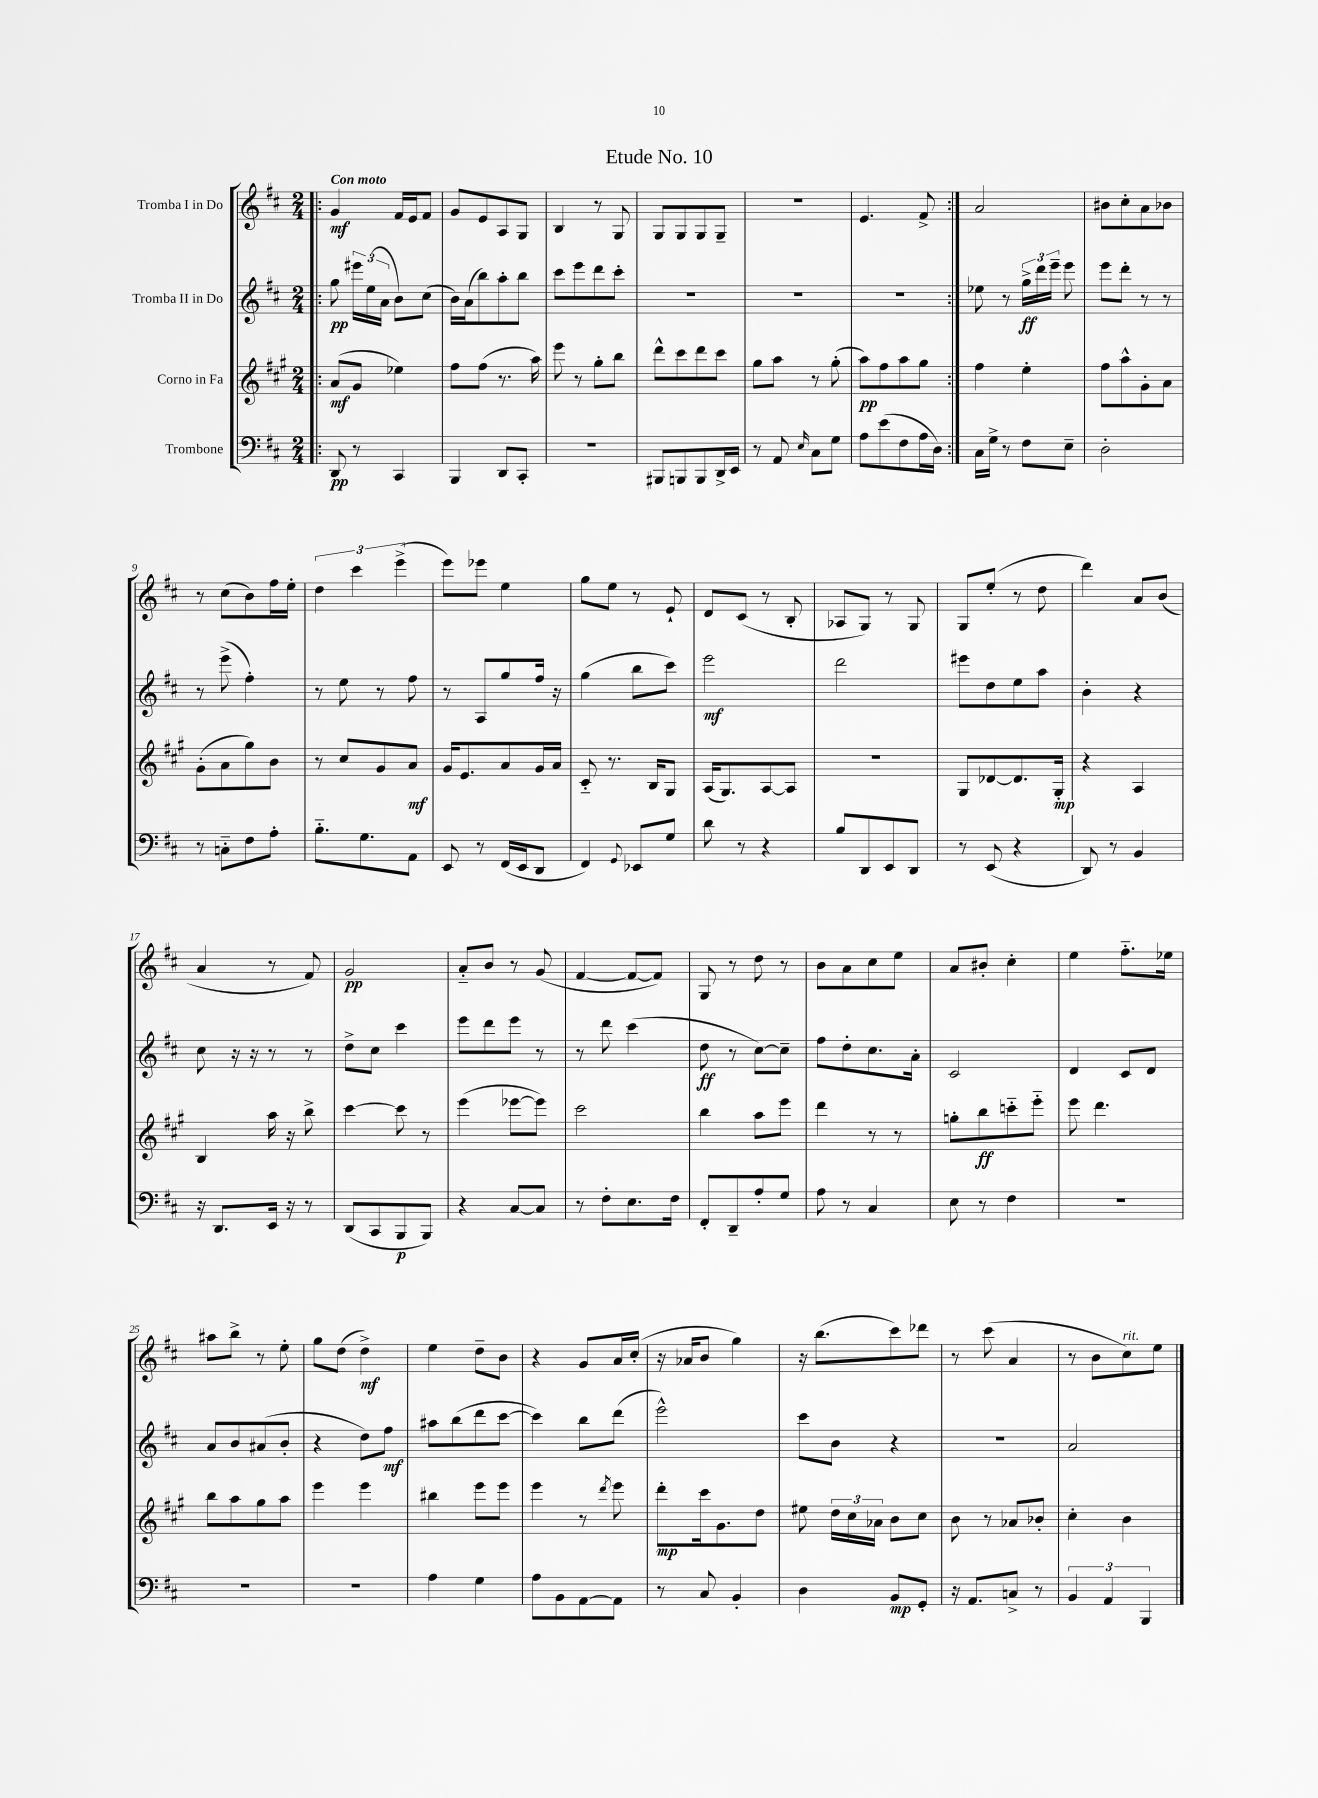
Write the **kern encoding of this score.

**kern	**dynam	**kern	**dynam	**kern	**dynam	**kern	**dynam
*part4	*part4	*part3	*part3	*part2	*part2	*part1	*part1
*staff4	*staff4	*staff3	*staff3	*staff2	*staff2	*staff1	*staff1
*I"Trombone	*	*I"Corno in Fa	*	*I"Tromba II in Do	*	*I"Tromba I in Do	*
*clefF4	*	*clefG2	*	*clefG2	*	*clefG2	*
*k[f#c#]	*	*k[f#c#g#]	*	*k[f#c#]	*	*k[f#c#]	*
*M2/4	*	*M2/4	*	*M2/4	*	*M2/4	*
=1!|:	=1!|:	=1!|:	=1!|:	=1!|:	=1!|:	=1!|:	=1!|:
!	!	!	!	!	!	!LO:TX:a:B:t=Con moto	!
8DD/	pp	(8a/L	mf	8gg\	pp	4g/	mf
8r	.	8g#/J	.	24eee#X\LL	.	.	.
.	.	.	.	(24ee\	.	.	.
.	.	.	.	24a\JJ	.	.	.
4CC#/	.	4ee-X\)	.	8b\L)	.	16f#/LL	.
.	.	.	.	.	.	16e/J	.
.	.	.	.	(8cc#\J	.	8f#/J	.
=2	=2	=2	=2	=2	=2	=2	=2
4BBB/	.	8ff#\L	.	16b\LL)	.	8g/L	.
.	.	.	.	(16a\J	.	.	.
.	.	(8ff#\J	.	8bb\)	.	8e/	.
8DD/L	.	8.r	.	8aa'\	.	8A/	.
8CC#'/J	.	.	.	8bb\J	.	8G/J	.
.	.	16aa\)	.	.	.	.	.
=3	=3	=3	=3	=3	=3	=3	=3
2r	.	8eee\	.	8ccc#\L	.	4B/	.
.	.	8r	.	8eee\	.	.	.
.	.	8gg#'\L	.	8ddd\	.	8r	.
.	.	8bb\J	.	8ccc#'\J	.	8G/	.
=4	=4	=4	=4	=4	=4	=4	=4
8BBB#X/L	.	8ddd^^\L	.	2r	.	8G/L	.
8BBBn/	.	8ccc#\	.	.	.	8G/	.
8BBB/	.	8ddd\	.	.	.	8G/	.
16DD^/L	.	8ccc#\J	.	.	.	8G~/J	.
16EE/JJ	.	.	.	.	.	.	.
=5	=5	=5	=5	=5	=5	=5	=5
8r	.	8gg#\L	.	2r	.	2r	.
8AA/	.	8aa\J	.	.	.	.	.
16qqE/	.	.	.	.	.	.	.
8C#\L	.	8r	.	.	.	.	.
8G\J	.	(8gg#'\	.	.	.	.	.
=6	=6	=6	=6	=6	=6	=6	=6
8A\L	.	8aa\L)	pp	2r	.	4.e/	.
(8e\	.	8ff#\	.	.	.	.	.
8F#\	.	8aa\	.	.	.	.	.
16A\L	.	8gg#\J	.	.	.	8f#^/	.
16D\JJ)	.	.	.	.	.	.	.
=7:|!	=7:|!	=7:|!	=7:|!	=7:|!	=7:|!	=7:|!	=7:|!
16C#\LL	.	4ff#\	.	8ee-X\	.	2a/	.
16G^\JJ	.	.	.	.	.	.	.
8r	.	.	.	8r	.	.	.
8F#\L	.	4ee'\	.	24gg^\LL	ff	.	.
.	.	.	.	24ddd\	.	.	.
.	.	.	.	24eee~\JJ	.	.	.
8E~\J	.	.	.	8eee\	.	.	.
=8	=8	=8	=8	=8	=8	=8	=8
2D'\	.	8ff#\L	.	8eee\L	.	8b#X\L	.
.	.	8aa^^\	.	8ddd'\J	.	8cc#'\	.
.	.	8g#'\	.	8r	.	8a\	.
.	.	8a\J	.	8r	.	8b-X\J	.
!!LO:LB:g=z
=9	=9	=9	=9	=9	=9	=9	=9
8r	.	(8g#'\L	.	8r	.	8r	.
8Cn\L	.	8a\	.	(8eee^\	.	(8cc#\L	.
8F#\	.	8gg#\)	.	4ff#'\)	.	8b\)	.
8A'\J	.	8b\J	.	.	.	16ff#\L	.
.	.	.	.	.	.	16ee'\JJ	.
=10	=10	=10	=10	=10	=10	=10	=10
8.B\L	.	8r	.	8r	.	6dd\	.
.	.	8cc#/L	.	8ee\	.	.	.
.	.	.	.	.	.	6ccc#\	.
8.G\	.	.	.	.	.	.	.
.	.	8g#/	.	8r	.	.	.
.	.	.	.	.	.	(6eee^\	.
8AA\J	.	8a/J	mf	8ff#\	.	.	.
=11	=11	=11	=11	=11	=11	=11	=11
8EE/	.	16g#/KL	.	8r	.	8eee\L)	.
.	.	8.e/	.	.	.	.	.
8r	.	.	.	8A/L	.	8eee-X\J	.
(16FF#/LL	.	8a/	.	8gg/	.	4ee\	.
16EE/J	.	.	.	.	.	.	.
8DD/J	.	16g#/L	.	16ff#/Jk	.	.	.
.	.	16a/JJ	.	16r	.	.	.
=12	=12	=12	=12	=12	=12	=12	=12
4FF#/)	.	8c#/	.	(4gg\	.	8gg\L	.
.	.	8.r	.	.	.	8ee\J	.
8qqGG/	.	.	.	.	.	.	.
8EE-X/L	.	.	.	8bb\L	.	8r	.
.	.	16B/KL	.	.	.	.	.
8G/J	.	8G#/J	.	8ccc#\J)	.	8e`/	.
=13	=13	=13	=13	=13	=13	=13	=13
8d\	.	(16A/KL	.	2eee\	mf	8d/L	.
.	.	8.G#/)	.	.	.	.	.
8r	.	.	.	.	.	(8c#/J	.
4r	.	[8A/	.	.	.	8r	.
.	.	8A/J]	.	.	.	8B'/	.
=14	=14	=14	=14	=14	=14	=14	=14
8B/L	.	2r	.	2ddd\	.	8A-X/L	.
8DD/	.	.	.	.	.	8G/J)	.
8EE/	.	.	.	.	.	8r	.
8DD/J	.	.	.	.	.	8G/	.
=15	=15	=15	=15	=15	=15	=15	=15
8r	.	8G#/L	.	8eee#X\L	.	8G/L	.
(8EE/	.	[8d-X/	.	8dd\	.	(8ee'/J	.
4r	.	8.d-/]	.	8ee\	.	8r	.
.	.	.	.	8aa\J	.	8dd\	.
.	.	16G#'/Jk	mp	.	.	.	.
=16	=16	=16	=16	=16	=16	=16	=16
8DD/)	.	4r	.	4b'\	.	4ddd\)	.
8r	.	.	.	.	.	.	.
4BB/	.	4A/	.	4r	.	8a/L	.
.	.	.	.	.	.	(8b/J	.
!!LO:LB:g=z
=17	=17	=17	=17	=17	=17	=17	=17
16r	.	4B/	.	8cc#\	.	4a/	.
8.DD/L	.	.	.	.	.	.	.
.	.	.	.	16r	.	.	.
.	.	.	.	16r	.	.	.
16EE/Jk	.	16aa\	.	8r	.	8r	.
16r	.	16r	.	.	.	.	.
8r	.	8bb^\	.	8r	.	8f#/)	.
=18	=18	=18	=18	=18	=18	=18	=18
(8DD/L	.	[4ccc#\	.	8dd^\L	.	2g/	pp
8CC#/	.	.	.	8cc#\J	.	.	.
8BBB/	p	8ccc#\]	.	4ccc#\	.	.	.
8BBB/J)	.	8r	.	.	.	.	.
=19	=19	=19	=19	=19	=19	=19	=19
4r	.	(4eee\	.	8eee\L	.	8a/L	.
.	.	.	.	8ddd\	.	8b/J	.
[8C#/L	.	[8eee-X\L	.	8eee\J	.	8r	.
8C#/J]	.	8eee-\J])	.	8r	.	(8g/	.
=20	=20	=20	=20	=20	=20	=20	=20
8r	.	2ccc#\	.	8r	.	[4f#/	.
8F#'\L	.	.	.	8ddd\	.	.	.
8.E\	.	.	.	(4ccc#\	.	8f#/L_	.
.	.	.	.	.	.	8f#/J])	.
16F#\Jk	.	.	.	.	.	.	.
=21	=21	=21	=21	=21	=21	=21	=21
8FF#'/L	.	4bb\	.	8dd\	ff	8G/	.
8DD~/	.	.	.	8r	.	8r	.
8A'/	.	8aa\L	.	[8cc#\L)	.	8dd\	.
8G/J	.	8eee\J	.	8cc#~\J]	.	8r	.
=22	=22	=22	=22	=22	=22	=22	=22
8A\	.	4ddd\	.	8ff#\L	.	8b\L	.
8r	.	.	.	8dd'\	.	8a\	.
4C#/	.	8r	.	8.cc#\	.	8cc#\	.
.	.	8r	.	.	.	8ee\J	.
.	.	.	.	16a'\Jk	.	.	.
=23	=23	=23	=23	=23	=23	=23	=23
8E\	.	8ggn'\L	.	2c#/	.	8a/L	.
8r	.	8bb\	ff	.	.	8b#X'/J	.
4F#\	.	8cccn\	.	.	.	4cc#'\	.
.	.	8eee\J	.	.	.	.	.
=24	=24	=24	=24	=24	=24	=24	=24
2r	.	8eee\	.	4d/	.	4ee\	.
.	.	4.ddd\	.	.	.	.	.
.	.	.	.	8c#/L	.	8.ff#\L	.
.	.	.	.	8d/J	.	.	.
.	.	.	.	.	.	16ee-X\Jk	.
!!LO:LB:g=z
=25	=25	=25	=25	=25	=25	=25	=25
2r	.	8bb\L	.	8a/L	.	8aa#X\L	.
.	.	8aa\	.	8b/	.	8bb^\J	.
.	.	8gg#\	.	(8a#X/	.	8r	.
.	.	8aa\J	.	8b'/J	.	8ee'\	.
=26	=26	=26	=26	=26	=26	=26	=26
2r	.	4eee\	.	4r	.	8gg\L	.
.	.	.	.	.	.	(8dd\J	.
.	.	4eee\	.	8dd\L)	.	4dd^\)	mf
.	.	.	.	8ff#\J	mf	.	.
=27	=27	=27	=27	=27	=27	=27	=27
4A\	.	4bb#X\	.	8aa#X\L	.	4ee\	.
.	.	.	.	(8bb\	.	.	.
4G\	.	8eee\L	.	8ddd\	.	8dd~\L	.
.	.	8eee\J	.	[8ccc#\J	.	8b\J	.
=28	=28	=28	=28	=28	=28	=28	=28
8A\L	.	4eee\	.	4ccc#\])	.	4r	.
8BB\	.	.	.	.	.	.	.
[8AA\	.	8r	.	8bb\L	.	8g/L	.
.	.	8qddd/	.	.	.	.	.
8AA\J]	.	8eee\	.	(8ddd\J	.	16a/L	.
.	.	.	.	.	.	(16cc#'/JJ	.
=29	=29	=29	=29	=29	=29	=29	=29
8r	.	8ddd'\L	mp	2eee^^\)	.	16r	.
.	.	.	.	.	.	16a-X/KL	.
8C#/	.	16ccc#\k	.	.	.	8b/J	.
.	.	8.g#\	.	.	.	.	.
4BB'/	.	.	.	.	.	4gg\)	.
.	.	8dd\J	.	.	.	.	.
=30	=30	=30	=30	=30	=30	=30	=30
4D\	.	8ee#X\	.	8ccc#\L	.	16r	.
.	.	.	.	.	.	(8.bb\L	.
.	.	24dd\LL	.	8b\J	.	.	.
.	.	24cc#\	.	.	.	.	.
.	.	24a-X\JJ	.	.	.	.	.
8BB/L	mp	8b\L	.	4r	.	8ccc#\)	.
8GG'/J	.	8cc#\J	.	.	.	8ddd-X\J	.
=31	=31	=31	=31	=31	=31	=31	=31
16r	.	8b\	.	2r	.	8r	.
8.AA/L	.	.	.	.	.	.	.
.	.	8r	.	.	.	(8ccc#\	.
8Cn^/J	.	8a-X/L	.	.	.	4a/	.
8r	.	8b-X'/J	.	.	.	.	.
=32	=32	=32	=32	=32	=32	=32	=32
6BB/	.	4cc#'\	.	2a/	.	8r	.
.	.	.	.	.	.	8b\L	.
6AA/	.	.	.	.	.	.	.
!	!	!	!	!	!	!LO:TX:a:i:t=rit.	!
.	.	4b\	.	.	.	8cc#\)	.
6BBB/	.	.	.	.	.	.	.
.	.	.	.	.	.	8ee\J	.
==	==	==	==	==	==	==	==
*-	*-	*-	*-	*-	*-	*-	*-
